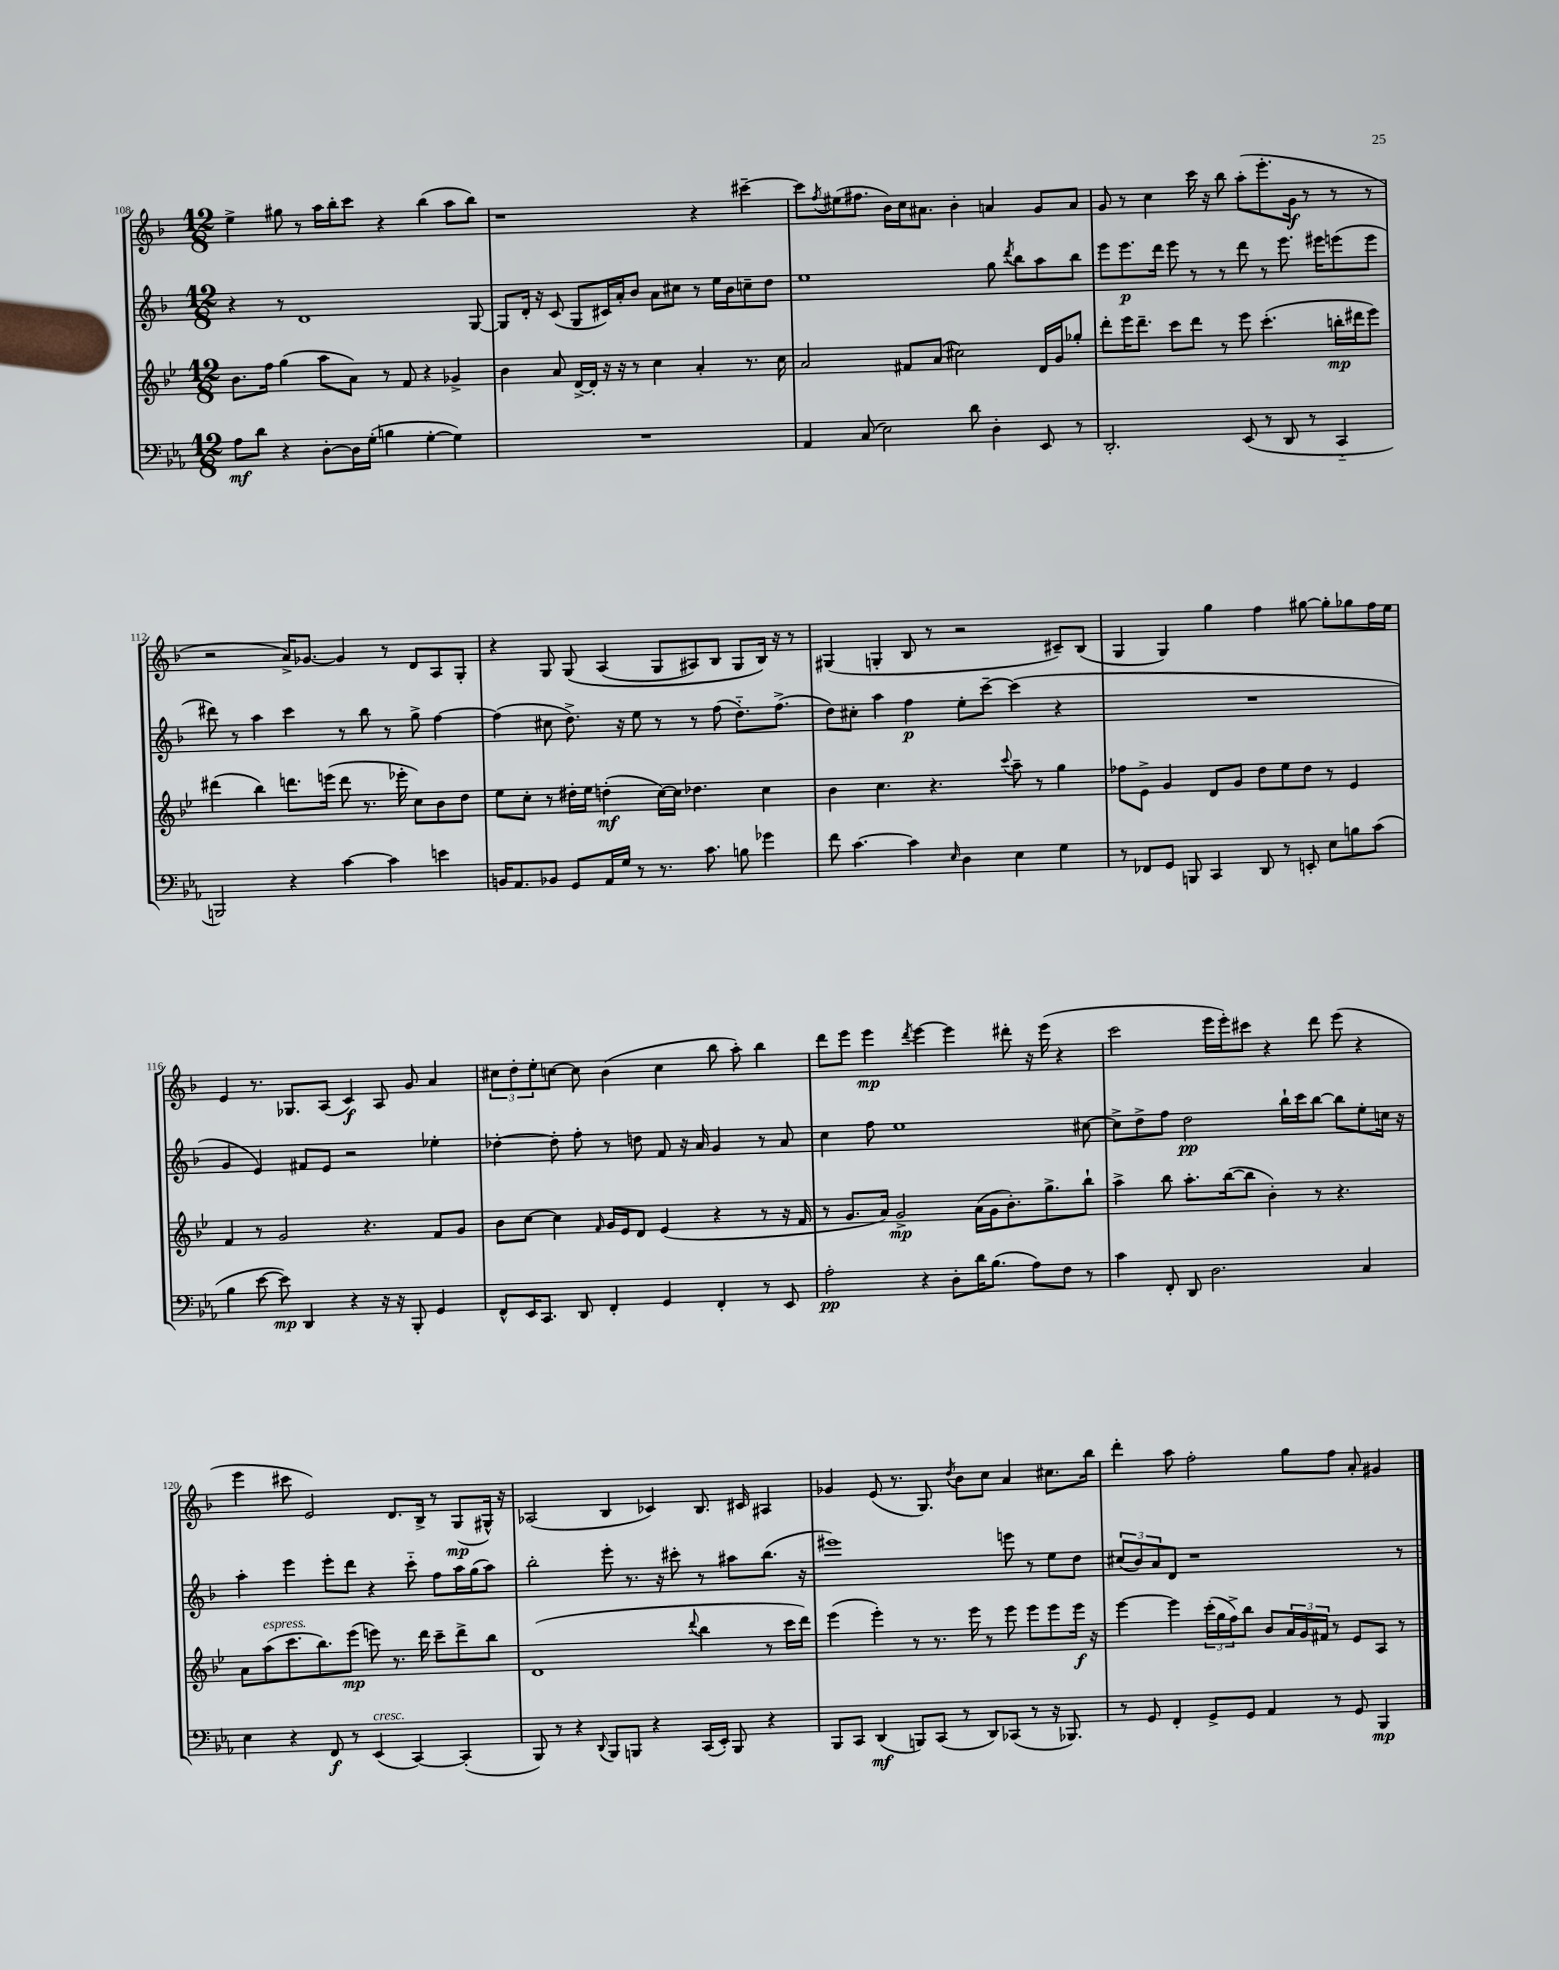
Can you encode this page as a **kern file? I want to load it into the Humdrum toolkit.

**kern	**kern	**kern	**kern
*staff4	*staff3	*staff2	*staff1
*clefF4	*clefG2	*clefG2	*clefG2
*k[b-e-a-]	*k[b-e-]	*k[b-]	*k[b-]
*M12/8	*M12/8	*M12/8	*M12/8
8A-	8.b-	4r	4ee^
8d	.	.	.
.	16ff	.	.
4r	(4gg	8r	8gg#
.	.	1d	8r
[8D'	8aa	.	16aa
.	.	.	16bb-'
16D]	8a)	.	8ccc
(16G'	.	.	.
4B	8r	.	4r
.	8f	.	.
[4G'	4r	.	(4bb-
4G])	4g-^	.	8aa
.	.	[8G	8bb-)
=	=	=	=
1.r	4b-	8G]	1r
.	.	16d'	.
.	.	16r	.
.	8a	(8c	.
.	[16d^	8G	.
.	16d']	.	.
.	16r	16c#)	.
.	16r	16a'	.
.	8r	8b-	.
.	4cc	8a	.
.	.	8cc#	.
.	4a'	8r	4r
.	.	16ee	.
.	.	16b-	.
.	8.r	8cc~	[4ccc#~
.	.	8dd	.
.	16cc	.	.
=	=	=	=
4AA-	2a	1ee	8ccc#]
.	.	.	8qff
.	.	.	(8ee#
(8C	.	.	8.ff#
2E-)	.	.	.
.	.	.	16b-)
.	8f#	.	16cc
.	.	.	8.a#
.	(8a	.	.
.	2cc#)	.	4b-'
8d	.	.	.
4D'	.	8gg	4a
.	.	8qddd	.
.	.	8bb-	.
8EE-	16d	8aa	8g
.	16g	.	.
8r	8gg-'	8bb-	8a
=	=	=	=
2.DD'	8ddd'	8eee	8g
.	16eee-	8.eee	8r
.	8.ddd~	.	.
.	.	.	4cc
.	.	16ddd	.
.	8ccc	8eee	.
.	8ddd	8r	16ccc
.	.	.	16r
.	8r	8r	8bb-
(8EE-	8eee-	8ddd	(8aa'
8r	(4.ccc'	8r	8.eee'
8DD	.	8.eee	.
.	.	.	16g
8r	.	.	8r
.	.	16eee#	.
4CC'~	16bb'	(8eee	8r
.	16ddd#	.	.
.	8eee-)	8eee	8r
=	=	=	=
2BBB)	(4ddd#	8ddd#)	2r
.	.	8r	.
.	4bb-)	4aa	.
4r	8.ddd	4ccc	16a^)
.	.	.	[8.g-
.	(16eee	.	.
[4c	8ddd	8r	4g-]
.	8.r	8bb-	.
4c]	.	8r	8r
.	16eee-'	.	.
.	8cc)	8gg^	8d
4e	8b-	[4ff	8A
.	8dd	.	8G'
=	=	=	=
16BB	8ee-	(4ff]	4r
8.AA-	.	.	.
.	8cc'	.	.
8BB-	8r	8cc#	8G
8GG	16dd#'	8.dd^)	&(8G
.	16ee-	.	.
16AA-	(4dd'	.	(4A
16G	.	16r	.
8r	.	8ee	.
8.r	[16cc)	8r	8G
.	16cc]	.	.
.	4.dd-	8r	8A#)
8.c	.	.	.
.	.	(8ff	8B-
8B	.	8.dd'~)	8G
4g-	4cc	.	16B-&)
.	.	(8.ff^	16r
.	.	.	8r
=	=	=	=
8f	4b-	8dd)	(4G#
[4.c	.	8cc#'	.
.	4.cc	4aa	4G'
4c]	.	4ff	8B-
.	4.r	.	8r
16qqE-	.	.	.
4D	.	8ee'	2r
.	.	[8ccc~	.
.	8qqccc	.	.
4E-	8aa~	(4ccc]	.
.	8r	.	.
4G	4gg	4r	8c#~)
.	.	.	(8B-
=	=	=	=
8r	8ff-	1.r	4G
8FF-	8e-^	.	.
8GG	4g	.	4G)
8BBB	.	.	.
4CC	8d	.	4gg
.	8g	.	.
8DD	8dd	.	4ff
8r	8ee-	.	.
8EE'	8dd	.	[8gg#
8E-	8r	.	8gg#']
8B	4e-	.	8gg-
(8c	.	.	16ff
.	.	.	16ee
=	=	=	=
4B-	4f	4g	4e
[8e-	8r	4e)	8.r
8e-])	2g	.	.
.	.	.	8.G-
4DD	.	8f#	.
.	.	8e	(8A
4r	.	2r	4c)
.	4.r	.	.
16r	.	.	8A
16r	.	.	.
8BBB-'	.	.	8g
4GG	8f	4ee-'	4a
.	8g	.	.
=	=	=	=
8FF^^	8b-	[4dd-'	12cc#
.	.	.	12dd'
16EE-	[8cc	.	.
.	.	.	12ee'
8.CC	.	.	.
.	4cc]	8dd-']	[8cc
8DD	.	8ff'	8cc]
.	16qqf	.	.
4FF'	16g	8r	(4b-
.	16e-	.	.
.	8d	8dd	.
4GG	(4e-	8f	4cc
.	.	16r	.
.	.	16a	.
4FF'	4r	4g	8bb-
.	.	.	8aa')
8r	8r	8r	4bb-
8EE-	16r	8a	.
.	16f	.	.
=	=	=	=
2A-'	8r	4cc	8ddd
.	8.g	.	8eee
.	.	8ff	4eee
.	16a)	.	.
.	2g^	1ee	.
.	.	.	8qddd
4r	.	.	[4eee
8D'	.	.	4eee]
16d	(16a	.	.
(8.B-	16g	.	.
.	8.b-')	.	8ddd#'
8A-)	.	.	16r
.	8.gg^	.	(16eee
8F	.	.	4r
8r	8bb-`	[8cc#	.
=	=	=	=
4c	4aa^	8cc#^]	2ccc
.	.	8dd^	.
8FF'	8bb-	8ff	.
8DD	8.aa'	2dd	.
2.D	.	.	16eee
.	([16bb-	.	16eee')
.	8bb-]	.	8ccc#
.	4b-')	.	4r
.	.	16bb-`	.
.	.	16ccc	.
.	8r	[8bb-	8ddd
.	4.r	8bb-]	(8eee
4C	.	8ee'	4r
.	.	16cc	.
.	.	16r	.
=	=	=	=
4E-	8a	4aa'	4eee
.	(8aa	.	.
4r	8.ccc	4eee	8ccc#
.	.	.	2e)
.	8.bb-)	.	.
8FF	.	8eee'	.
8r	(8eee-	8ddd	.
(4EE-	8eee)	4r	.
.	8.r	.	8.d
[4CC)	.	8ccc'~	.
.	16ddd	.	16B-^
.	8ccc~	8ff	8r
(4CC']	8ddd^	16aa	(8G
.	.	(16gg	.
.	8bb-	8aa)	16G#^^)
.	.	.	16r
=	=	=	=
8BBB-)	(1d	2bb-'	(2A-
8r	.	.	.
4r	.	.	.
8qqDD	.	.	.
8BBB-	.	8eee'	4B-
8BBB	.	8.r	.
4r	.	.	4c-)
.	.	16r	.
.	.	8ccc#'	.
.	8qqddd	.	.
(16CC	4bb-	8r	8.B-
16EE-')	.	.	.
8BBB	.	8aa#	.
.	.	.	16c#
4r	8r	(8.bb-	4A#
.	16ccc	.	.
.	16ddd)	16r	.
=	=	=	=
8BBB-	(4eee-	1eee#)	4g-
8CC	.	.	.
(4DD	4eee-')	.	(8e
.	.	.	8.r
8BBB)	8r	.	.
.	.	.	8.G)
(8CC	8.r	.	.
.	.	.	8qdd
8r	.	.	8b-
.	16eee-	.	.
8DD)	8r	.	8cc
(8CC-	8eee-	8eee	4a
8r	8eee-	8r	.
16r	8eee-	8ee	8.cc#
8.BBB-)	.	.	.
.	16eee-	8dd	.
.	16r	.	16bb-
=	=	=	=
8r	[4eee-	(12cc#	4ddd'
.	.	12b-)	.
8GG	.	.	.
.	.	12a	.
4FF'	4eee-]	8d	8aa
.	.	1r	2ff'
8GG^	(24ccc'	.	.
.	24gg	.	.
.	24ff^)	.	.
8GG	8bb-	.	.
4AA-	8b-	.	.
.	24a	.	8gg
.	24g	.	.
.	24f#	.	.
8r	8r	.	8ff
8GG	8e-	.	8a'
4BBB-	8A	.	4g#
.	8r	8r	.
==	==	==	==
*-	*-	*-	*-
